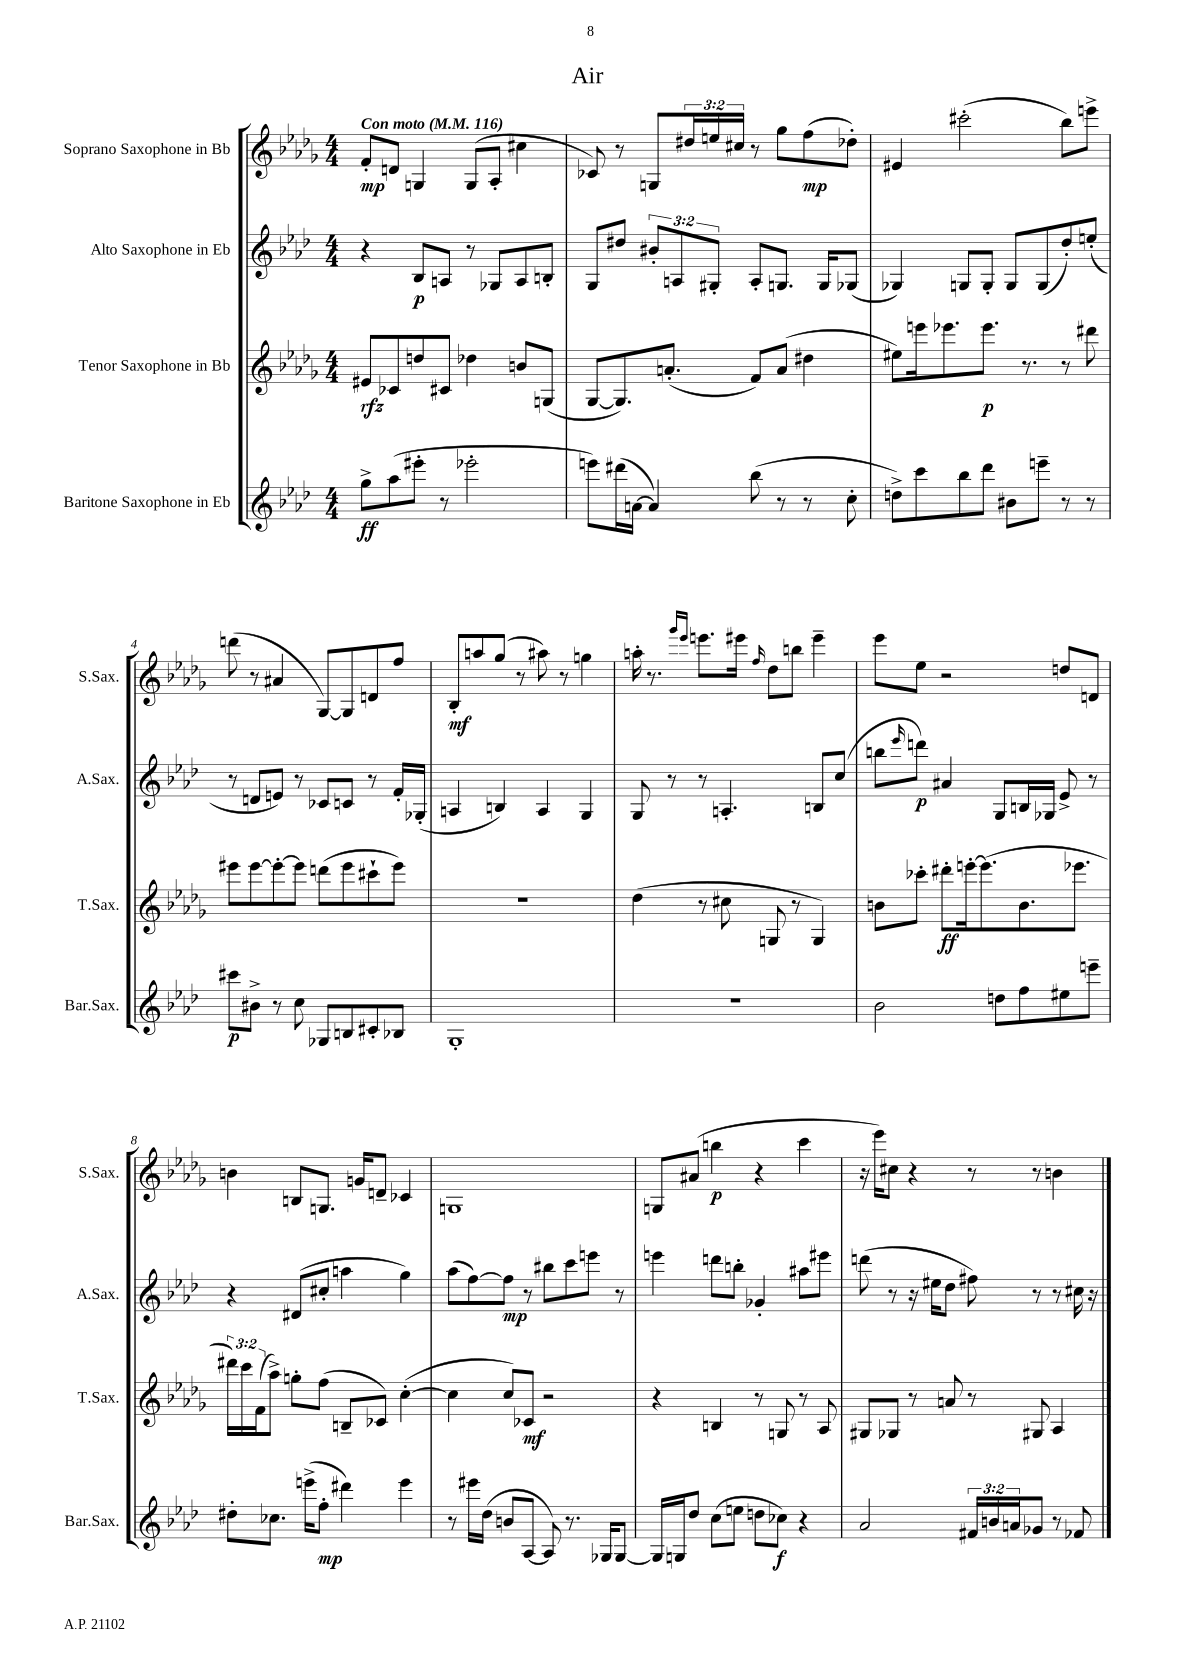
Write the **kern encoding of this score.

**kern	**kern	**kern	**kern
*staff4	*staff3	*staff2	*staff1
*clefG2	*clefG2	*clefG2	*clefG2
*k[b-e-a-d-]	*k[b-e-a-d-g-]	*k[b-e-a-d-]	*k[b-e-a-d-g-]
*M4/4	*M4/4	*M4/4	*M4/4
*MM116	*MM116	*MM116	*MM116
8gg^	8e#	4r	8f'
(8aa-	8c-	.	8d
8eee#'	8dd	8B-	4G
8r	8c#	8A	.
2eee-'	4dd-	8r	(8G
.	.	8G-	8A-'
.	8b	8A	4cc#
.	(8G	8B'	.
=	=	=	=
8eee)	[8G-	8G	8c-)
(16ddd#	8.G-])	8dd#	8r
[16a	.	.	.
4a])	.	12b#'	8G
.	(8.a'	.	.
.	.	12A	.
.	.	.	24dd#
.	.	12G#'	24ee
.	.	.	24cc#
(8bb-	8f)	8A'	8r
8r	(8a	8.G	8gg-
8r	4dd#	.	(8ff
.	.	16G	.
8cc'	.	(8G-	8dd-')
=	=	=	=
8dd^)	8ee#)	4G-)	4e#
8ccc	16eee	.	.
.	8.eee-	.	.
8bb-	.	8G	(2ccc#'
8ddd-	8.eee-	8G'	.
8b#	.	8G	.
.	8.r	.	.
8eee~	.	(8G	.
8r	8r	8dd-')	8bb-)
8r	8ddd#	(8ee'	8eee^
=	=	=	=
8ccc#	8eee#	8r	(8ddd
8b#^	[8eee#	8d	8r
8r	8eee#'_	8e)	4a#
8cc	8eee#]	8r	.
8G-	(8ddd	8c-	[8G-)
8B	8eee#	8c	8G-]
8c#'	8ccc#`	8r	8d
8B-	8eee#)	16f'	8ff
.	.	(16G-'	.
=	=	=	=
1G'	1r	4A	8B-'
.	.	.	8aa
.	.	4B)	(8gg-
.	.	.	8r
.	.	4A	8aa#)
.	.	.	8r
.	.	4G	4gg
=	=	=	=
1r	(4dd-	8G	16aa'
.	.	.	8.r
.	.	8r	.
.	.	.	16qqggg-
.	.	.	16qqeee-
.	8r	8r	8.eee
.	8cc#	4.A'	.
.	.	.	16eee#
.	.	.	16qqff
.	8G	.	8dd-
.	8r	.	8bb
.	4G)	8B	4eee#~
.	.	(8cc	.
=	=	=	=
2b-	8b	8bb	8eee-
.	.	16qqeee-	.
.	8ccc-'	8ddd)	8ee-
.	8ddd#'	4a#	2r
.	[16eee'	.	.
.	(8.eee]	.	.
8dd	.	8G	.
8ff	8.b	16B	.
.	.	16G-	.
8ee#	.	8e-^	8dd
.	8.eee-	.	.
8eee~	.	8r	8d
=	=	=	=
8dd#'	24ddd#)	4r	4b
.	24ccc	.	.
.	(24f	.	.
8.cc-	8aa-^)	.	.
.	8gg'	(8d#	8B
(16eee^	.	.	.
8ff'	(8ff	8cc#'	8.G
4ddd#)	8B~	4aa	.
.	.	.	16g
.	8c-)	.	8d~
4eee	([4cc'	4gg)	4c-
=	=	=	=
8r	4cc]	(8aa-	1G
16eee#	.	[8ff)	.
(16dd-	.	.	.
8b	8cc)	8ff]	.
[8A-	8c-	8r	.
8A-])	2r	8bb#	.
8.r	.	8ccc	.
.	.	8eee	.
16G-	.	.	.
[8G-	.	8r	.
=	=	=	=
16G-]	4r	4eee	8G
16G	.	.	.
8dd-	.	.	(8a#
(8cc	4B	8ddd	4bb
8ee	.	8bb'	.
8dd	8r	4g-'	4r
8cc-)	8G	.	.
4r	8r	8aa#	4ccc
.	8A-	8eee#	.
=	=	=	=
2a-	8G#	(8ddd	16r
.	.	.	16eee-)
.	8G-	8r	8cc#
.	8r	16r	4r
.	.	16ee#	.
.	8a	8dd-	.
24f#	8r	8ff#)	8r
24b	.	.	.
24a	.	.	.
8g-	8G#	8r	8r
8r	4A-	8r	4b
8f-	.	16cc#	.
.	.	16r	.
==	==	==	==
*-	*-	*-	*-
